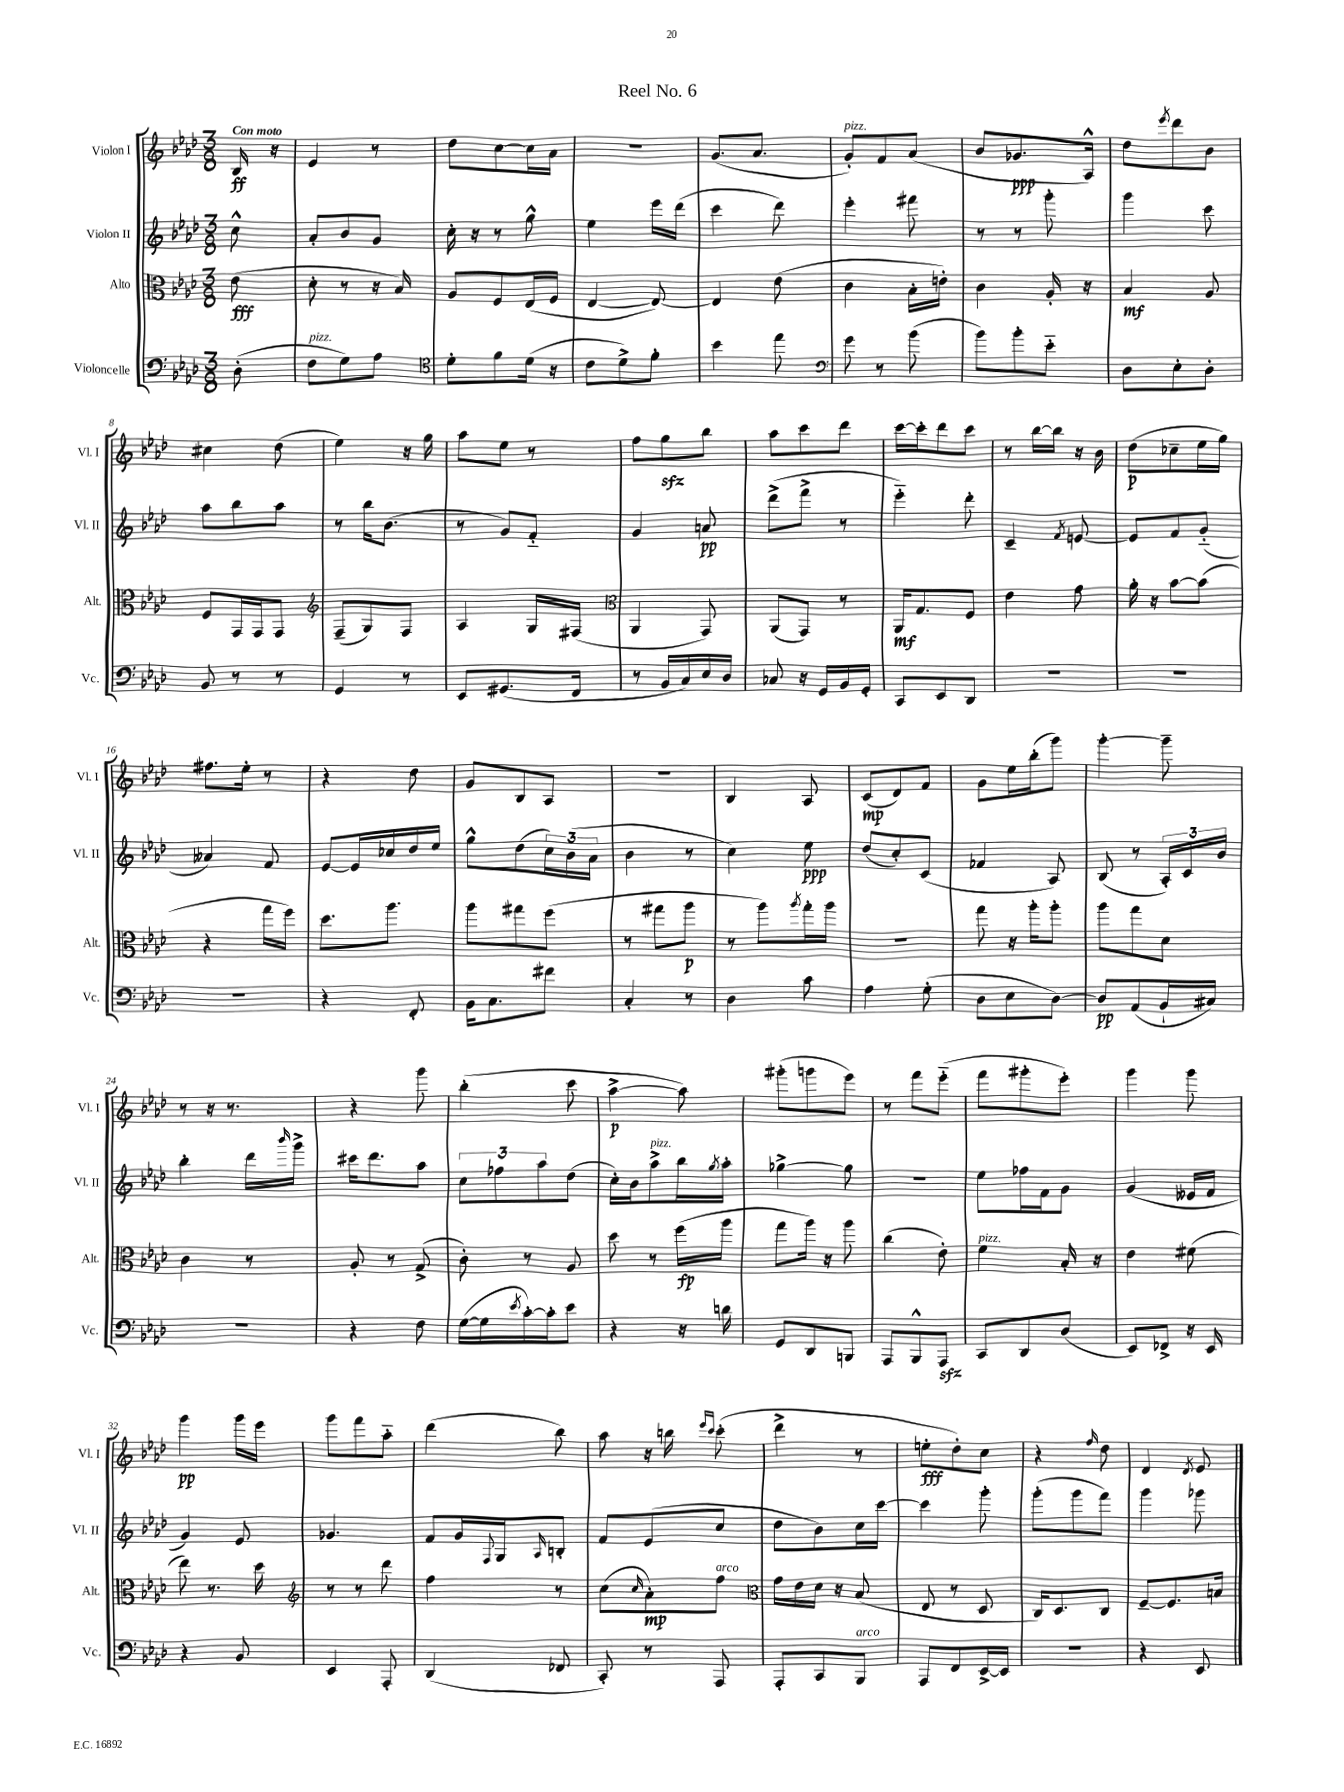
\header { title = "Reel No. 6" }
<<
\new StaffGroup <<
\new Staff = "s0" \with { instrumentName = "Violon I" shortInstrumentName = "Vl. I" } {
    \clef treble \key aes \major \numericTimeSignature \time 3/8 \partial 8 \tempo "Con moto"
    bes16\ff r16 |
    ees'4 r8 |
    des''8 c''8~ c''16 aes'16 |
    R4. |
    g'8.( aes'8. |
    g'8-.^\markup { \italic "pizz." }) f'8 aes'8( |
    bes'8 ges'8.\ppp aes16-^) |
    des''8 \acciaccatura { ees'''8 } des'''8 bes'8 |
    cis''4 des''8( |
    ees''4) r16 g''16 |
    aes''8 ees''8 r8 |
    f''8 g''8\sfz bes''8 |
    aes''8 c'''8 des'''8 |
    c'''16~ c'''16-. des'''8 c'''8 |
    r8 bes''16~ bes''16 r16 bes'16 |
    des''8\p( ces''8-- ees''16 g''16) |
    fis''8. ees''16-. r8 |
    r4 des''8 |
    g'8 bes8 aes8 |
    R4. |
    bes4 aes8 |
    c'8\mp( des'8) f'8 |
    g'8 ees''16 bes''16-.( g'''8) |
    g'''4~-. g'''8-- |
    r8 r16 r8. |
    r4 g'''8 |
    bes''4-.( c'''8 |
    aes''4~->\p aes''8) |
    gis'''8-.( g'''8 ees'''8) |
    r8 f'''8 ees'''8-_( |
    f'''8 gis'''8-. ees'''8-.) |
    g'''4 g'''8 |
    g'''4\pp g'''16 ees'''16 |
    g'''8 f'''8 aes''8-_ |
    des'''4( bes''8) |
    aes''8 r16 b''16 \grace { ees'''16 c'''16 } c'''8-.( |
    des'''4-> r8 |
    e''8-.\fff des''8-.) c''8 |
    r4 \grace { f''16 } des''8 |
    des'4 \acciaccatura { des'8 } ees'8 \bar "|." |
}
\new Staff = "s1" \with { instrumentName = "Violon II" shortInstrumentName = "Vl. II" } {
    \clef treble \key aes \major \numericTimeSignature \time 3/8 \partial 8
    c''8-^ |
    aes'8-. bes'8 g'8 |
    c''16-. r16 r8 g''8-^ |
    ees''4 ees'''16 des'''16( |
    c'''4 des'''8) |
    ees'''4-. fis'''8 |
    r8 r8 g'''8-. |
    g'''4 c'''8 |
    aes''8 bes''8 aes''8 |
    r8 bes''16 bes'8.( |
    r8 g'8) f'8-_ |
    g'4 a'8\pp |
    des'''8->( f'''8-> r8 |
    ees'''4-_) des'''8-. |
    c'4-- \acciaccatura { f'8 } e'8~ |
    e'8 f'8 g'8-_( |
    aeses'4) f'8 |
    ees'8~ ees'16 ces''16 des''16 ees''16 |
    g''8-^ des''8( \tuplet 3/2 { c''16) bes'16( aes'16 } |
    bes'4 r8 |
    c''4) ees''8\ppp |
    des''8( c''8-.) c'8( |
    fes'4 aes8) |
    bes8( r8 \tuplet 3/2 { aes16-.) c'16 bes'16 } |
    bes''4-. des'''16 \grace { bes'''16 } g'''16-> |
    cis'''16 des'''8. aes''8 |
    \tuplet 3/2 { c''8 fes''8 aes''8 } des''8( |
    c''16-.) bes'16 aes''8->^\markup { \italic "pizz." } bes''16 \acciaccatura { g''8 } aes''16-. |
    ges''4~-> ges''8 |
    R4. |
    ees''8 fes''16 f'16 g'8 |
    g'4( eeses'16 f'16 |
    g'4) ees'8 |
    ges'4. |
    f'8 g'16 \appoggiatura { f8 } g16 \grace { aes16 } b8-. |
    f'8 ees'8( c''8 |
    des''8 bes'8) c''16 c'''16~ |
    c'''4 g'''8-. |
    g'''8-.( g'''8 f'''8) |
    g'''4 ges'''8 \bar "|." |
}
\new Staff = "s2" \with { instrumentName = "Alto" shortInstrumentName = "Alt." } {
    \clef alto \key aes \major \numericTimeSignature \time 3/8 \partial 8
    ees'8\fff( |
    des'8-. r8 r16 bes16) |
    aes8 f8 ees16( f16 |
    ees4~ ees8~) |
    ees4 ees'8( |
    c'4 bes16-. e'16-.) |
    c'4 aes16-. r16 |
    bes4\mf aes8 |
    f8 g,16 g,16 g,8 |
    \clef treble f8--( g8) f8 |
    aes4 g16 fis16( |
    \clef alto aes,4 g,8) |
    aes,8( g,8) r8 |
    aes,16\mf g8. f8 |
    ees'4 g'8 |
    aes'16-. r16 bes'8~ bes'8( |
    r4 g''16 f''16) |
    des''8. aes''8. |
    aes''8 gis''8 f''8( |
    r8 gis''8 aes''8\p |
    r8 aes''8) \acciaccatura { aes''8 } g''16-. aes''16 |
    R4. |
    g''8 r16 aes''16-. aes''8-. |
    aes''8 g''8 des'8 |
    c'4 r8 |
    aes8-. r8 g8->( |
    c'8-.) r8 aes8 |
    des''8 r8 f''16\fp( aes''16 |
    g''8 aes''16) r16 aes''8 |
    c''4( ees'8-.) |
    f'4^\markup { \italic "pizz." } bes16-. r16 |
    ees'4 fis'8( |
    ees''8) r8. des''16 |
    \clef treble r8 r8 des'''8 |
    f''4 r8 |
    c''8( \grace { c''16 } aes'8-.\mp) f''8^\markup { \italic "arco" } |
    \clef alto g'16 ees'16 des'16 r16 bes8( |
    ees8 r8 des8 |
    c16) des8. c8 |
    f8~-- f8. b16 \bar "|." |
}
\new Staff = "s3" \with { instrumentName = "Violoncelle" shortInstrumentName = "Vc." } {
    \clef bass \key aes \major \numericTimeSignature \time 3/8 \partial 8
    des8-.( |
    f8^\markup { \italic "pizz." } g8) aes8 |
    \clef tenor des'8-. f'8 des'16( r16 |
    c'8 des'8->) f'8-. |
    bes'4 ees''8 |
    \clef bass g'8 r8 bes'8( |
    bes'8) bes'8-. ees'8-_ |
    des8 ees8-. des8-. |
    bes,8 r8 r8 |
    g,4 r8 |
    ees,8 gis,8.( f,16 |
    r8 bes,16 c16) ees16 des16 |
    ces8 r16 g,16 bes,16 g,16-. |
    c,8 ees,8 des,8 |
    R4. |
    R4. |
    R4. |
    r4 f,8-. |
    bes,16 c8. fis'8 |
    c4-. r8 |
    des4 c'8 |
    aes4 g8-.( |
    des8 ees8 des8~) |
    des8\pp aes,8( bes,16-! cis16) |
    R4. |
    r4 f8 |
    g16~( g16 \acciaccatura { ees'8 } c'16~-.) c'16-. ees'8 |
    r4 r16 d'16 |
    g,8 des,8 b,,8 |
    aes,,8 bes,,8-^ aes,,8\sfz |
    c,8 des,8 des8( |
    ees,8) fes,8-> r16 ees,16 |
    r4 bes,8 |
    ees,4 aes,,8-. |
    des,4( fes,8 |
    c,8-.) r8 aes,,8 |
    aes,,8-. c,8 bes,,8^\markup { \italic "arco" } |
    aes,,8 f,8 ees,16~-> ees,16 |
    R4. |
    r4 ees,8 \bar "|." |
}
>>
>>
